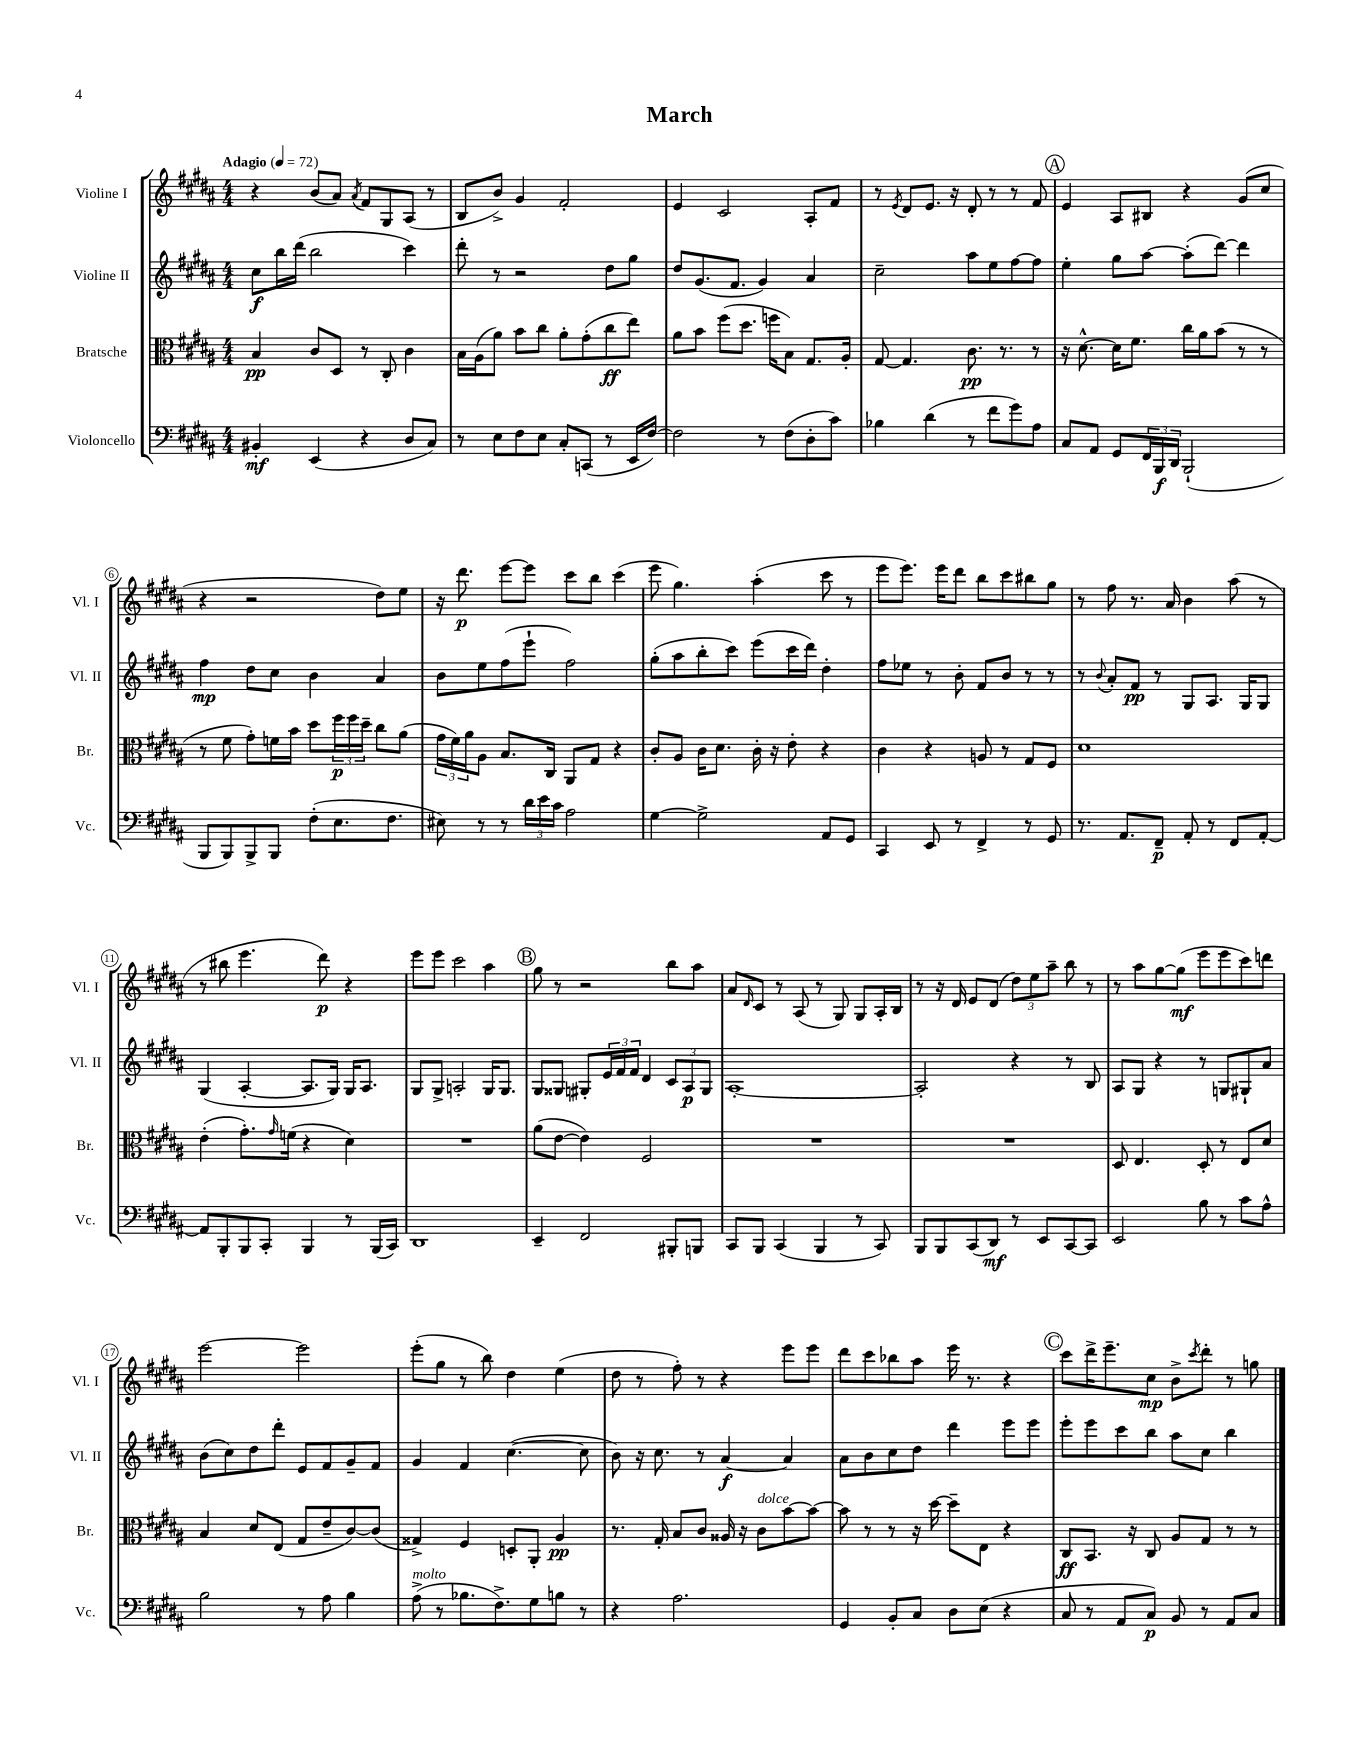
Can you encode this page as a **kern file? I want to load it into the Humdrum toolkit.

**kern	**dynam	**kern	**dynam	**kern	**dynam	**kern	**dynam
*part4	*part4	*part3	*part3	*part2	*part2	*part1	*part1
*staff4	*staff4	*staff3	*staff3	*staff2	*staff2	*staff1	*staff1
*I"Violoncello	*	*I"Bratsche	*	*I"Violine II	*	*I"Violine I	*
*I'Vc.	*	*I'Br.	*	*I'Vl. II	*	*I'Vl. I	*
*clefF4	*	*clefC3	*	*clefG2	*	*clefG2	*
*k[f#c#g#d#a#]	*	*k[f#c#g#d#a#]	*	*k[f#c#g#d#a#]	*	*k[f#c#g#d#a#]	*
*M4/4	*	*M4/4	*	*M4/4	*	*M4/4	*
*MM72	*	*MM72	*	*MM72	*	*MM72	*
=1	=1	=1	=1	=1	=1	=1	=1
!	!	!	!	!	!	!LO:TX:a:B:t=Adagio	!
4BB#X'/	mf	4B/	pp	8cc#\L	f	4r	.
.	.	.	.	16bb\L	.	.	.
.	.	.	.	(16ddd#\JJ	.	.	.
(4EE/	.	8c#/L	.	2bb\	.	(8b/L	.
.	.	8D#/J	.	.	.	8a#/J)	.
.	.	.	.	.	.	8qa#/	.
4r	.	8r	.	.	.	8f#/L	.
.	.	8C#'/	.	.	.	8G#/	.
8D#/L	.	4c#\	.	4ccc#\)	.	(8A#/J	.
8C#/J)	.	.	.	.	.	8r	.
=2	=2	=2	=2	=2	=2	=2	=2
8r	.	16B\LL	.	8ddd#'\	.	8B/L	.
.	.	(16A#\J	.	.	.	.	.
8E\L	.	8a#\J)	.	8r	.	8b^/J)	.
8F#\	.	8b\L	.	2r	.	4g#/	.
8E\J	.	8cc#\J	.	.	.	.	.
8C#'/L	.	8a#'\L	.	.	.	2f#'/	.
(8CCn/J	.	(8g#'\	.	.	.	.	.
8r	.	8cc#\	ff	8dd#\L	.	.	.
16EE/LL	.	8ee\J)	.	8gg#\J	.	.	.
[16F#/JJ)	.	.	.	.	.	.	.
=3	=3	=3	=3	=3	=3	=3	=3
2F#\]	.	8a#\L	.	8dd#/L	.	4e/	.
.	.	8b\J	.	(8.g#/	.	.	.
.	.	(8ff#\L	.	.	.	2c#/	.
.	.	.	.	8.f#/J	.	.	.
.	.	8.dd#\J	.	.	.	.	.
8r	.	.	.	4g#/)	.	.	.
.	.	16ffn\KL	.	.	.	.	.
(8F#\L	.	8B\J)	.	.	.	.	.
8D#'\	.	8.G#/L	.	4a#/	.	8A#'/L	.
8c#\J)	.	.	.	.	.	8f#/J	.
.	.	16A#'/Jk	.	.	.	.	.
=4	=4	=4	=4	=4	=4	=4	=4
4B-X\	.	[8G#/	.	2cc#~\	.	8r	.
.	.	.	.	.	.	8qe/	.
.	.	4.G#/]	.	.	.	8d#/L	.
(4d#\	.	.	.	.	.	8.e/J	.
.	.	.	.	.	.	16r	.
8r	.	8.c#\	pp	8aa#\L	.	8d#'/	.
8f#\L	.	.	.	8ee\	.	8r	.
.	.	8.r	.	.	.	.	.
8g#\)	.	.	.	[8ff#\	.	8r	.
8A#\J	.	8r	.	8ff#\J]	.	8f#/	.
!!LO:REH:place=s1:t=A
=5	=5	=5	=5	=5	=5	=5	=5
8C#/L	.	16r	.	4ee'\	.	4e/	.
.	.	[8.d#^^\	.	.	.	.	.
8AA#/J	.	.	.	.	.	.	.
8GG#/L	.	16d#\KL]	.	8gg#\L	.	8A#/L	.
.	.	8.f#\J	.	.	.	.	.
24FF#/L	.	.	.	[8aa#\J	.	8B#X/J	.
24BBB/	f	.	.	.	.	.	.
24DD#/JJ	.	.	.	.	.	.	.
(2BBB`/	.	16cc#\LL	.	(8aa#'\L]	.	4r	.
.	.	16a#\J	.	.	.	.	.
.	.	(8b\J	.	[8ddd#\J)	.	.	.
.	.	8r	.	4ddd#\]	.	(8g#/L	.
.	.	8r	.	.	.	8cc#/J	.
!!LO:LB:g=z
=6	=6	=6	=6	=6	=6	=6	=6
8BBB/L	.	8r	.	4ff#\	mp	4r	.
8BBB/)	.	8f#\	.	.	.	.	.
8BBB^/	.	8g#'\L)	.	8dd#\L	.	2r	.
8BBB/J	.	16fn\L	.	8cc#\J	.	.	.
.	.	16b\JJ	.	.	.	.	.
(8F#'\L	.	8dd#\L	.	4b\	.	.	.
8.E\	.	24ff#\L	p	.	.	.	.
.	.	24ff#\	.	.	.	.	.
.	.	24dd#~\JJ	.	.	.	.	.
.	.	8cc#\L	.	4a#/	.	8dd#\L)	.
8.F#\J	.	.	.	.	.	.	.
.	.	(8a#\J	.	.	.	8ee\J	.
=7	=7	=7	=7	=7	=7	=7	=7
8E#X\)	.	24g#\LL	.	8b\L	.	16r	.
.	.	24f#\)	.	.	.	.	.
.	.	.	.	.	.	8.ddd#\	p
.	.	24a#\J	.	.	.	.	.
8r	.	8A#\J	.	8ee\	.	.	.
8r	.	8.B/L	.	(8ff#\	.	[8eee\L	.
24d#\LL	.	.	.	8eee`\J	.	8eee\J]	.
24e\	.	.	.	.	.	.	.
.	.	16C#/Jk	.	.	.	.	.
24c#\JJ	.	.	.	.	.	.	.
2A#\	.	8AA#/L	.	2ff#\)	.	8ccc#\L	.
.	.	8G#/J	.	.	.	8bb\J	.
.	.	4r	.	.	.	(4ccc#\	.
=8	=8	=8	=8	=8	=8	=8	=8
[4G#\	.	8c#'/L	.	(8gg#'\L	.	8eee\	.
.	.	8A#/J	.	8aa#\	.	4.gg#\)	.
2G#^\]	.	16c#\KL	.	8bb'\	.	.	.
.	.	8.d#\J	.	.	.	.	.
.	.	.	.	8ccc#\J)	.	.	.
.	.	16c#'\	.	(8eee\L	.	(4aa#'\	.
.	.	16r	.	.	.	.	.
.	.	8e'\	.	16ccc#\L	.	.	.
.	.	.	.	16ddd#\JJ)	.	.	.
8AA#/L	.	4r	.	4dd#'\	.	8ccc#\	.
8GG#/J	.	.	.	.	.	8r	.
=9	=9	=9	=9	=9	=9	=9	=9
4CC#/	.	4c#\	.	8ff#\L	.	8eee\L	.
.	.	.	.	8ee-X\J	.	8.eee\J)	.
8EE/	.	4r	.	8r	.	.	.
.	.	.	.	.	.	16eee\KL	.
8r	.	.	.	8b'\	.	8ddd#\J	.
4FF#^/	.	8An/	.	8f#/L	.	8bb\L	.
.	.	8r	.	8b/J	.	8ccc#\	.
8r	.	8G#/L	.	8r	.	8bb#X\	.
8GG#/	.	8F#/J	.	8r	.	8gg#\J	.
=10	=10	=10	=10	=10	=10	=10	=10
8.r	.	1d#	.	8r	.	8r	.
.	.	.	.	8qqb/	.	.	.
.	.	.	.	8a#'/L	.	8ff#\	.
8.AA#/L	.	.	.	.	.	.	.
.	.	.	.	8f#/J	pp	8.r	.
8FF#~/J	p	.	.	8r	.	.	.
.	.	.	.	.	.	16a#/	.
8AA#'/	.	.	.	8G#/L	.	4b\	.
8r	.	.	.	8.A#/J	.	.	.
8FF#/L	.	.	.	.	.	(8aa#\	.
.	.	.	.	16G#/KL	.	.	.
[8AA#'/J	.	.	.	8G#/J	.	8r	.
!!LO:LB:g=z
=11	=11	=11	=11	=11	=11	=11	=11
8AA#/L]	.	(4e'\	.	(4G#/	.	8r	.
8BBB'/	.	.	.	.	.	8bb#X\	.
8BBB/	.	8.g#'\L)	.	[4A#'/	.	4.eee\	.
8CC#'/J	.	.	.	.	.	.	.
.	.	16qqg#/	.	.	.	.	.
.	.	(16fn\Jk	.	.	.	.	.
4BBB/	.	4r	.	8.A#/L]	.	.	.
.	.	.	.	.	.	8ddd#\)	p
.	.	.	.	16G#/Jk)	.	.	.
8r	.	4d#\)	.	16G#/KL	.	4r	.
.	.	.	.	8.A#/J	.	.	.
(16BBB/LL	.	.	.	.	.	.	.
16CC#/JJ)	.	.	.	.	.	.	.
=12	=12	=12	=12	=12	=12	=12	=12
1DD#	.	1r	.	8G#/L	.	8eee\L	.
.	.	.	.	8G#^/J	.	8eee\J	.
.	.	.	.	2An'/	.	2ccc#\	.
.	.	.	.	16G#/KL	.	4aa#\	.
.	.	.	.	8.G#/J	.	.	.
!!LO:REH:place=s1:t=B
=13	=13	=13	=13	=13	=13	=13	=13
4EE~/	.	(8a#\L	.	8G#/L	.	8gg#\	.
.	.	[8e\J	.	8G##X/J	.	8r	.
2FF#/	.	4e\])	.	8G#X'/L	.	2r	.
.	.	.	.	24e/L	.	.	.
.	.	.	.	24f#/	.	.	.
.	.	.	.	24f#/JJ	.	.	.
.	.	2F#/	.	4d#/	.	.	.
8BBB#X'/L	.	.	.	12c#/L	.	8bb\L	.
.	.	.	.	12A#/	p	.	.
8BBBn/J	.	.	.	.	.	8aa#\J	.
.	.	.	.	12G#/J	.	.	.
=14	=14	=14	=14	=14	=14	=14	=14
8CC#/L	.	1r	.	[1A#'	.	8a#/L	.
.	.	.	.	.	.	16qqd#/	.
8BBB/J	.	.	.	.	.	8c#/J	.
(4CC#/	.	.	.	.	.	8r	.
.	.	.	.	.	.	(8A#/	.
4BBB/	.	.	.	.	.	8r	.
.	.	.	.	.	.	8G#/)	.
8r	.	.	.	.	.	8G#/L	.
8CC#/)	.	.	.	.	.	16A#'/L	.
.	.	.	.	.	.	16B/JJ	.
=15	=15	=15	=15	=15	=15	=15	=15
8BBB/L	.	1r	.	2A#'/]	.	8r	.
8BBB/	.	.	.	.	.	16r	.
.	.	.	.	.	.	16d#/	.
(8CC#/	.	.	.	.	.	8e/L	.
8DD#/J)	mf	.	.	.	.	(8d#/J	.
8r	.	.	.	4r	.	12dd#\L)	.
.	.	.	.	.	.	12ee\	.
8EE/L	.	.	.	.	.	.	.
.	.	.	.	.	.	12aa#~\J	.
[8CC#/	.	.	.	8r	.	8bb\	.
8CC#/J]	.	.	.	8B/	.	8r	.
=16	=16	=16	=16	=16	=16	=16	=16
2EE/	.	8D#/	.	8A#/L	.	8r	.
.	.	4.E/	.	8G#/J	.	8aa#\L	.
.	.	.	.	4r	.	[8gg#\	.
.	.	.	.	.	.	(8gg#\J]	mf
8B\	.	8D#'/	.	8r	.	8eee\L	.
8r	.	8r	.	8Gn/L	.	8eee\	.
8c#\L	.	8E/L	.	8G#X`/	.	8ccc#\)	.
8A#^^\J	.	8d#/J	.	8a#/J	.	8dddn\J	.
!!LO:LB:g=z
=17	=17	=17	=17	=17	=17	=17	=17
2B\	.	4B/	.	(8b\L	.	[2eee\	.
.	.	.	.	8cc#\)	.	.	.
.	.	8d#/L	.	8dd#\	.	.	.
.	.	(8E/J	.	8ddd#'\J	.	.	.
8r	.	8G#/L	.	8e/L	.	2eee\]	.
8A#\	.	8e~/	.	8f#/	.	.	.
4B\	.	[8c#/)	.	8g#~/	.	.	.
.	.	(8c#/J]	.	8f#/J	.	.	.
=18	=18	=18	=18	=18	=18	=18	=18
!LO:TX:a:i:t=molto	!	!	!	!	!	!	!
(8A#^\	.	4G##X^/)	.	4g#/	.	(8eee'\L	.
8r	.	.	.	.	.	8gg#\J	.
8.B-X\L	.	4F#/	.	4f#/	.	8r	.
.	.	.	.	.	.	8bb\)	.
8.F#^\)	.	.	.	.	.	.	.
.	.	8Dn'/L	.	([4.cc#\	.	4dd#\	.
8G#\	.	8AA#'/J	.	.	.	.	.
8Bn\J	.	4A#/	pp	.	.	(4ee\	.
8r	.	.	.	8cc#\]	.	.	.
=19	=19	=19	=19	=19	=19	=19	=19
4r	.	8.r	.	8b\)	.	8dd#\	.
.	.	.	.	16r	.	8r	.
.	.	16G#'/	.	8.cc#\	.	.	.
2.A#\	.	8B/L	.	.	.	8ff#'\)	.
.	.	8c#/J	.	8r	.	8r	.
.	.	16A##X/	.	[4a#/	f	4r	.
.	.	16r	.	.	.	.	.
!	!	!LO:TX:a:i:t=dolce	!	!	!	!	!
.	.	8c#\L	.	.	.	.	.
.	.	[8b\	.	4a#/]	.	8eee\L	.
.	.	8b\J_	.	.	.	8eee\J	.
=20	=20	=20	=20	=20	=20	=20	=20
4GG#/	.	8b\]	.	8a#\L	.	8ddd#\L	.
.	.	8r	.	8b\	.	8ccc#\	.
8BB'/L	.	8r	.	8cc#\	.	8bb-X\	.
8C#/J	.	16r	.	8dd#\J	.	8aa#\J	.
.	.	[16dd#\	.	.	.	.	.
8D#\L	.	8dd#~\L]	.	4ddd#\	.	16eee\	.
.	.	.	.	.	.	8.r	.
(8E\J	.	8E\J	.	.	.	.	.
4r	.	4r	.	8eee\L	.	4r	.
.	.	.	.	8eee\J	.	.	.
!!LO:REH:place=s1:t=C
=21	=21	=21	=21	=21	=21	=21	=21
8C#/	.	8C#/L	ff	8eee'\L	.	8ccc#\L	.
8r	.	8.BB/J	.	8eee\	.	16ddd#^\K	.
.	.	.	.	.	.	8.eee~\	.
8AA#/L	.	.	.	8ccc#\	.	.	.
.	.	16r	.	.	.	.	.
8C#/J)	p	8C#/	.	8bb\J	.	8cc#\J	mp
8BB/	.	8A#/L	.	8aa#\L	.	8b^\L	.
.	.	.	.	.	.	8qccc#/	.
8r	.	8G#/J	.	8cc#\J	.	8ddd#'\J	.
8AA#/L	.	8r	.	4bb\	.	8r	.
8C#/J	.	8r	.	.	.	8ggn\	.
==	==	==	==	==	==	==	==
*-	*-	*-	*-	*-	*-	*-	*-
